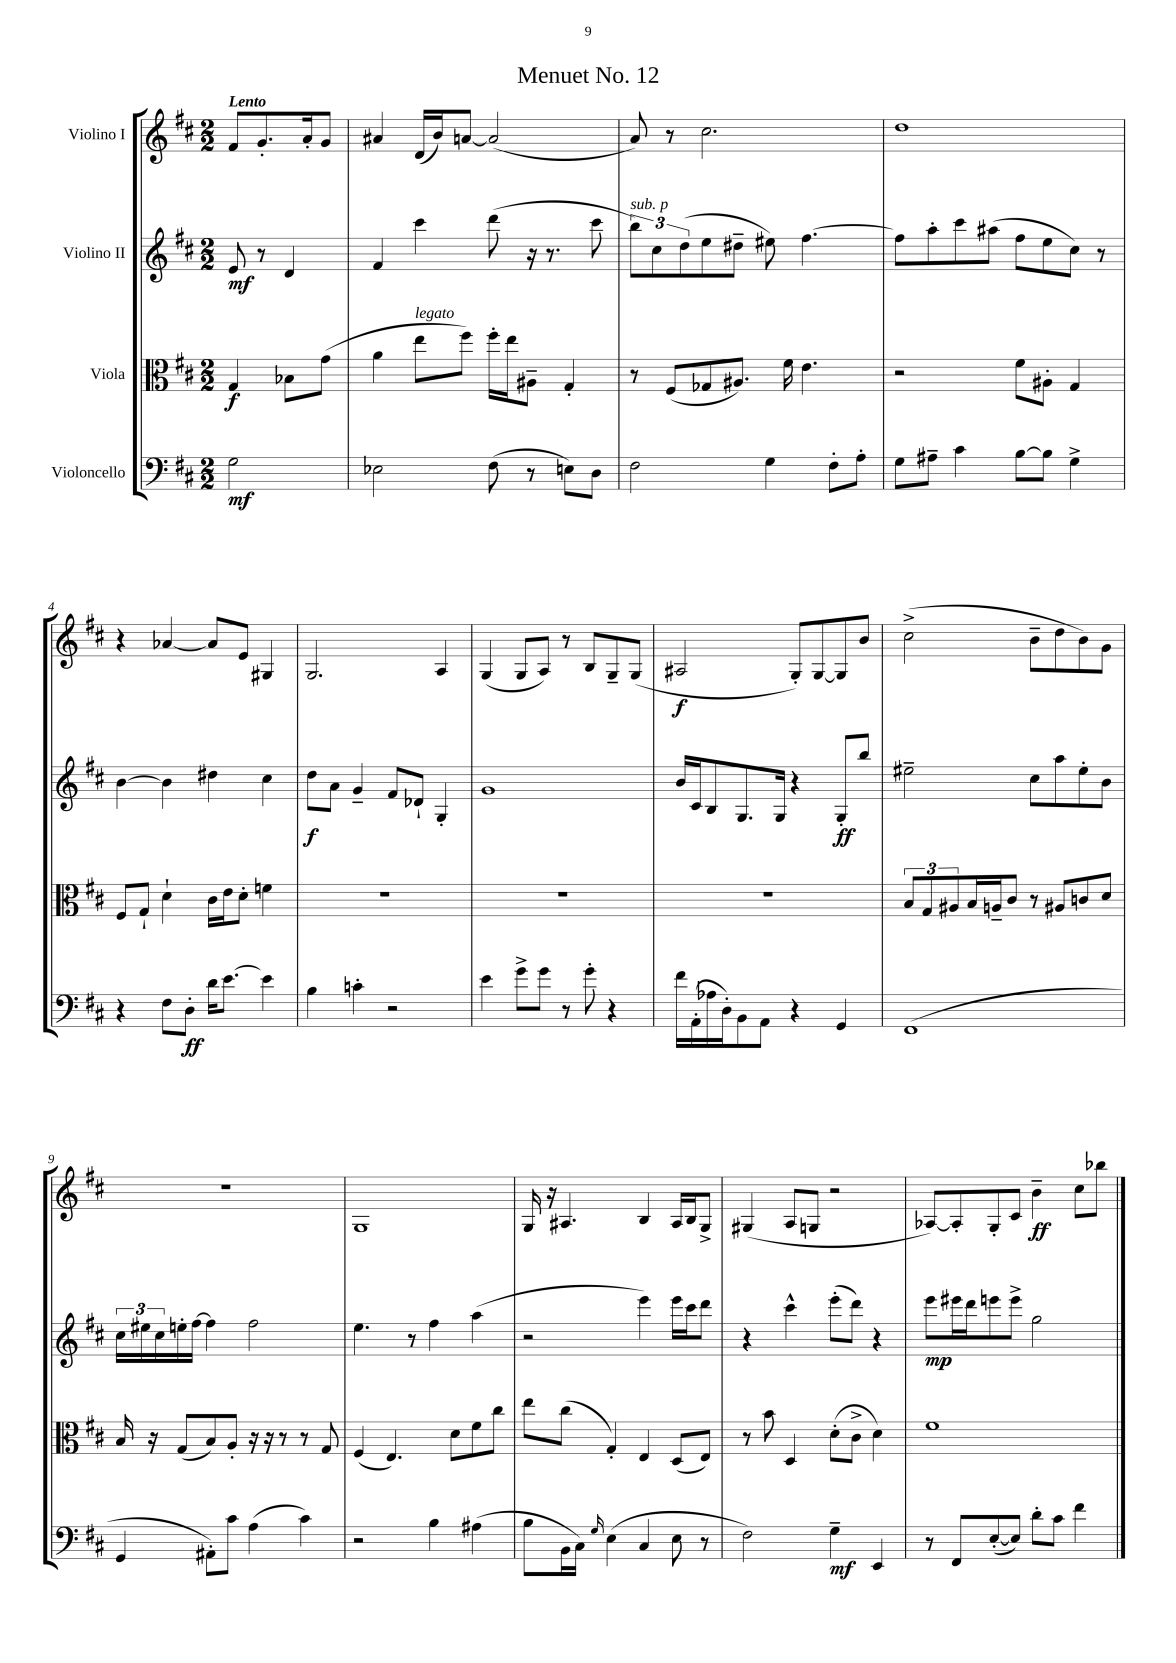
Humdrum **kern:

**kern	**kern	**kern	**kern
*staff4	*staff3	*staff2	*staff1
*clefF4	*clefC3	*clefG2	*clefG2
*k[f#c#]	*k[f#c#]	*k[f#c#]	*k[f#c#]
*M2/2	*M2/2	*M2/2	*M2/2
2G\	4G/	8e/	8f#/L
.	.	8r	8.g'/
.	8B-\L	4d/	.
.	.	.	16a'/k
.	(8g\J	.	8g/J
=	=	=	=
2E-\	4a\	4f#/	4a#/
.	8ee\L	4ccc#\	(16d/LL
.	.	.	16b/J)
.	8ff#\J)	.	[8a/J
(8F#\	16ff#'\LL	(8ddd\	(2a/]
.	16ee\J	.	.
8r	8A#~\J	16r	.
.	.	8.r	.
8E\L)	4G'/	.	.
8D\J	.	8ccc#\	.
=	=	=	=
2F#\	8r	12bb\L)	8a/)
.	.	12cc#\	.
.	(8F#/L	.	8r
.	.	(12dd\	.
.	8G-/	8ee\	2.cc#\
.	8.A#/J)	8dd#~\J	.
4G\	.	8ee#\)	.
.	16f#\	.	.
.	4.e\	[4.ff#\	.
8F#'\L	.	.	.
8A'\J	.	.	.
=	=	=	=
8G\L	2r	8ff#\]L	1dd
8A#~\J	.	8aa'\	.
4c#\	.	8ccc#\	.
.	.	(8aa#\J	.
[8B\L	8f#\L	8ff#\L	.
8B\]J	8A#'\J	8ee\	.
4G^\	4G/	8cc#\J)	.
.	.	8r	.
=	=	=	=
4r	8F#/L	[4b\	4r
.	8G`/J	.	.
8F#\L	4d`\	4b\]	[4a-/
8D'\J	.	.	.
16d\LK	16c#\LL	4dd#\	8a-/]L
[8.e\J	16e\J	.	.
.	8d'\J	.	8e/J
4e\]	4f\	4cc#\	4G#/
=	=	=	=
4B\	1r	8dd\L	2.G/
.	.	8a\J	.
4c'\	.	4g~/	.
2r	.	8f#/L	.
.	.	8d-`/J	.
.	.	4G'/	4A/
=	=	=	=
4e\	1r	1g	(4G/
8g^\L	.	.	8G/L
8g\J	.	.	8A/J)
8r	.	.	8r
8g'\	.	.	8B/L
4r	.	.	8G~/
.	.	.	(8G/J
=	=	=	=
16f#\LL	1r	16b/LL	2A#/
(16AA'\	.	16c#/J	.
16A-\	.	8B/	.
16D'\J)	.	.	.
8BB\	.	8.G/	.
8AA\J	.	.	.
.	.	16G/Jk	.
4r	.	4r	8G'/L)
.	.	.	[8G/
4GG/	.	8G'/L	8G/]
.	.	8bb/J	8b/J
=	=	=	=
(1FF#	12B/L	2ee#~\	(2cc#^\
.	12G/	.	.
.	12A#/	.	.
.	16B/L	.	.
.	16A~/J	.	.
.	8c#/J	.	.
.	8r	8cc#\L	8b~\L
.	8A#/L	8aa\	8dd\
.	8c/	8ee#'\	8b\)
.	8d/J	8b\J	8g\J
=	=	=	=
4GG/	16B/	24cc#\LL	1r
.	.	24ee#\	.
.	16r	.	.
.	.	24cc#\	.
.	(8G/L	16ee'\	.
.	.	[16ff#\JJ	.
8AA#'\L)	8B/)	4ff#\]	.
8c#\J	8A'/J	.	.
(4A\	16r	2ff#\	.
.	16r	.	.
.	8r	.	.
4c#\)	8r	.	.
.	8G/	.	.
=	=	=	=
2r	(4F#/	4.ee\	1G
.	4.E/)	.	.
.	.	8r	.
4B\	.	4ff#\	.
.	8d\L	.	.
(4A#\	8f#\	(4aa\	.
.	8cc#\J	.	.
=	=	=	=
8B\L	8ee\L	2r	16G/
.	.	.	16r
16BB\L	(8cc#\J	.	4.A#/
16C#\JJ)	.	.	.
16qqG/	.	.	.
(4E\	4G'/)	.	.
4C#/	4E/	4eee\)	4B/
8E\	(8D/L	16eee\LL	16A#/LL
.	.	16ccc#\J	16B/J
8r	8E/J)	8ddd\J	8G^/J
=	=	=	=
2F#\)	8r	4r	(4G#/
.	8b\	.	.
.	4D/	4ccc#^^\	8A/L
.	.	.	8G/J
4G~\	(8d'\L	(8eee'\L	2r
.	8c#^\J	8ddd\J)	.
4EE/	4d\)	4r	.
=	=	=	=
8r	1f#	8eee\L	[8A-/L)
8FF#/L	.	16eee#\L	8A-'/]
.	.	16ddd\J	.
([8E'/	.	8eee\	8G'/
8E/]J)	.	8eee^\J	8c#/J
8d'\L	.	2gg\	4b~\
8c#\J	.	.	.
4f#\	.	.	8cc#\L
.	.	.	8bb-\J
==	==	==	==
*-	*-	*-	*-
